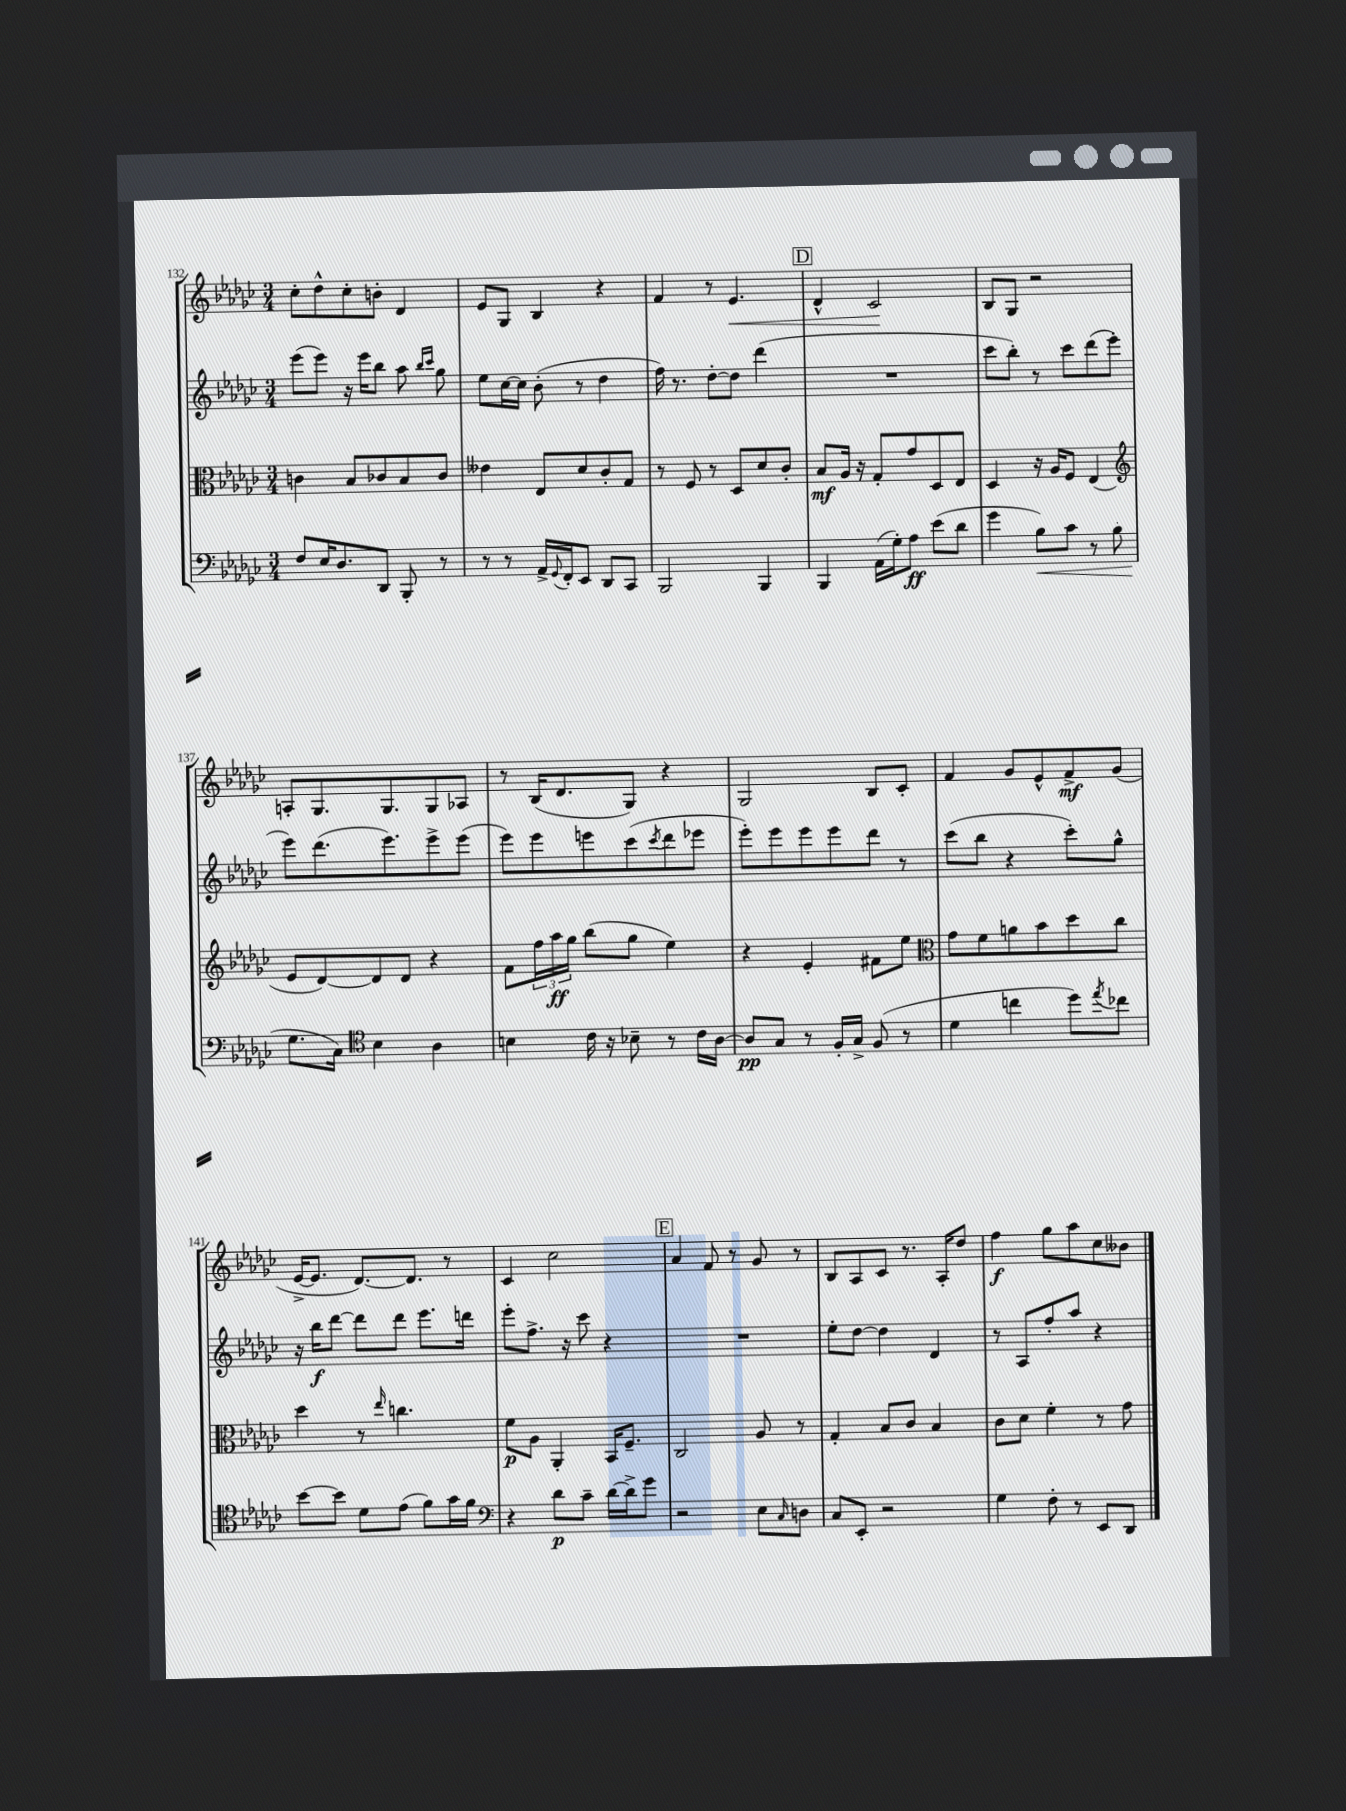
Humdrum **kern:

**kern	**kern	**kern	**kern
*staff4	*staff3	*staff2	*staff1
*clefF4	*clefC3	*clefG2	*clefG2
*k[b-e-a-d-g-c-]	*k[b-e-a-d-g-c-]	*k[b-e-a-d-g-c-]	*k[b-e-a-d-g-c-]
*M3/4	*M3/4	*M3/4	*M3/4
8F	4c	(8eee-	8cc-'
16E-	.	8eee-)	8dd-^^
8.D-	.	.	.
.	8B-	16r	8cc-'
.	.	16eee-	.
8DD-	8c-	8bb-	8b'
8BBB-'	8B-	8aa-	4d-
.	.	16qqbb-	.
.	.	16qqccc-	.
8r	8c-	8gg-	.
=	=	=	=
8r	4e--	8ee-	8e-
8r	.	[16cc-	8G-
.	.	16cc-]	.
16AA-^	8E-	(8b-'	4B-
8qqGG-	.	.	.
16FF'	.	.	.
8EE-	8d-	8r	.
8DD-	8c-'	4dd-	4r
8CC-	8G-	.	.
=	=	=	=
2BBB-	8r	16ff)	4f
.	.	8.r	.
.	8F	.	.
.	8r	[8dd-'	8r
.	8D-	8dd-]	4.e-
4BBB-	8d-	(4ddd-	.
.	8c-'	.	.
=	=	=	=
4BBB-	8B-	2.r	4d-^^
.	16A-	.	.
.	16r	.	.
(16AA-	8G-'	.	2c-
16G-')	.	.	.
8A-	8g-	.	.
(8e-	8D-	.	.
8d-	8E-	.	.
=	=	=	=
4g-	4D-	8ccc-	8B-
.	.	8bb-')	8G-
8B-)	16r	8r	2r
.	16A-	.	.
8c-	8F	8ccc-	.
8r	(4E-	(8ddd-	.
(8B-	.	8eee-'	.
=	=	=	=
*	*clefG2	*	*
8.G-	8e-	8eee-)	8A'
.	[8d-)	(8.ddd-	8.G-
16C-)	.	.	.
*clefC4	*	*	*
4B-	8d-]	.	.
.	.	8.eee-)	8.G-
.	8d-	.	.
4A-	4r	8eee-^	8G-
.	.	(8eee-	8A-
=	=	=	=
4B	8f	8eee-)	8r
.	24ff	8eee-	(16B-
.	24aa-	.	.
.	.	.	8.d-
.	24gg-	.	.
16c-	(8bb-	8eee	.
16r	.	.	.
8B-~	8gg-	(8ccc-	8G-)
.	.	8qccc-	.
8r	4ee-)	8ddd-	4r
16c-	.	8eee-	.
[16A-	.	.	.
=	=	=	=
8A-]	4r	8eee-')	2G-
8G-	.	8eee-	.
8r	4e-'	8eee-	.
16F'	.	8eee-	.
16G-^	.	.	.
(8F	8f#	8ddd-	8B-
8r	8ee-	8r	8c-'
=	=	=	=
*	*clefC3	*	*
4d-	8g-	(8ccc-	4f
.	8f	8bb-	.
4cc	8a	4r	8g-
.	8b-	.	8e-^^
8dd-)	8dd-	8ccc-')	8f^
8qee-	.	.	.
8cc-	8cc-	8gg-^^	(8g-
=	=	=	=
[8b-	4dd-	16r	[16e-^
.	.	16bb-	8.e-]
8b-]	.	[8ddd-	.
8d-	8r	8ddd-]	[8.d-)
.	16qqee-	.	.
(8e-	4.cc	8ddd-	.
.	.	.	8.d-]
8f)	.	8.eee-	.
16g-	.	.	8r
16f	.	16ddd	.
=	=	=	=
*clefF4	*	*	*
4r	8f	8eee-'	4c-
.	8A-	8.ff^	.
8d-	4AA-'	.	2cc-
.	.	16r	.
8c-~	.	8ccc-	.
[16d-	16BB-	4r	.
16d-^]	8.F~	.	.
8g-	.	.	.
=	=	=	=
2r	2C-	2.r	4a-
.	.	.	8f
.	.	.	8r
8E-	8A-	.	8g-
16qqC-	.	.	.
8D	8r	.	8r
=	=	=	=
8C-	4G-'	8ee-'	8B-
8EE-'	.	[8dd-	8A-
2r	8B-	4dd-]	8c-
.	8c-	.	8.r
.	4B-	4d-	.
.	.	.	16A-'
.	.	.	8dd-
=	=	=	=
4G-	8c-	8r	4ff
.	8d-	8A-	.
8F'	4f'	8ff'	8gg-
8r	.	8aa-	8aa-
8EE-	8r	4r	8cc-
8DD-	8g-	.	8b--
==	==	==	==
*-	*-	*-	*-
